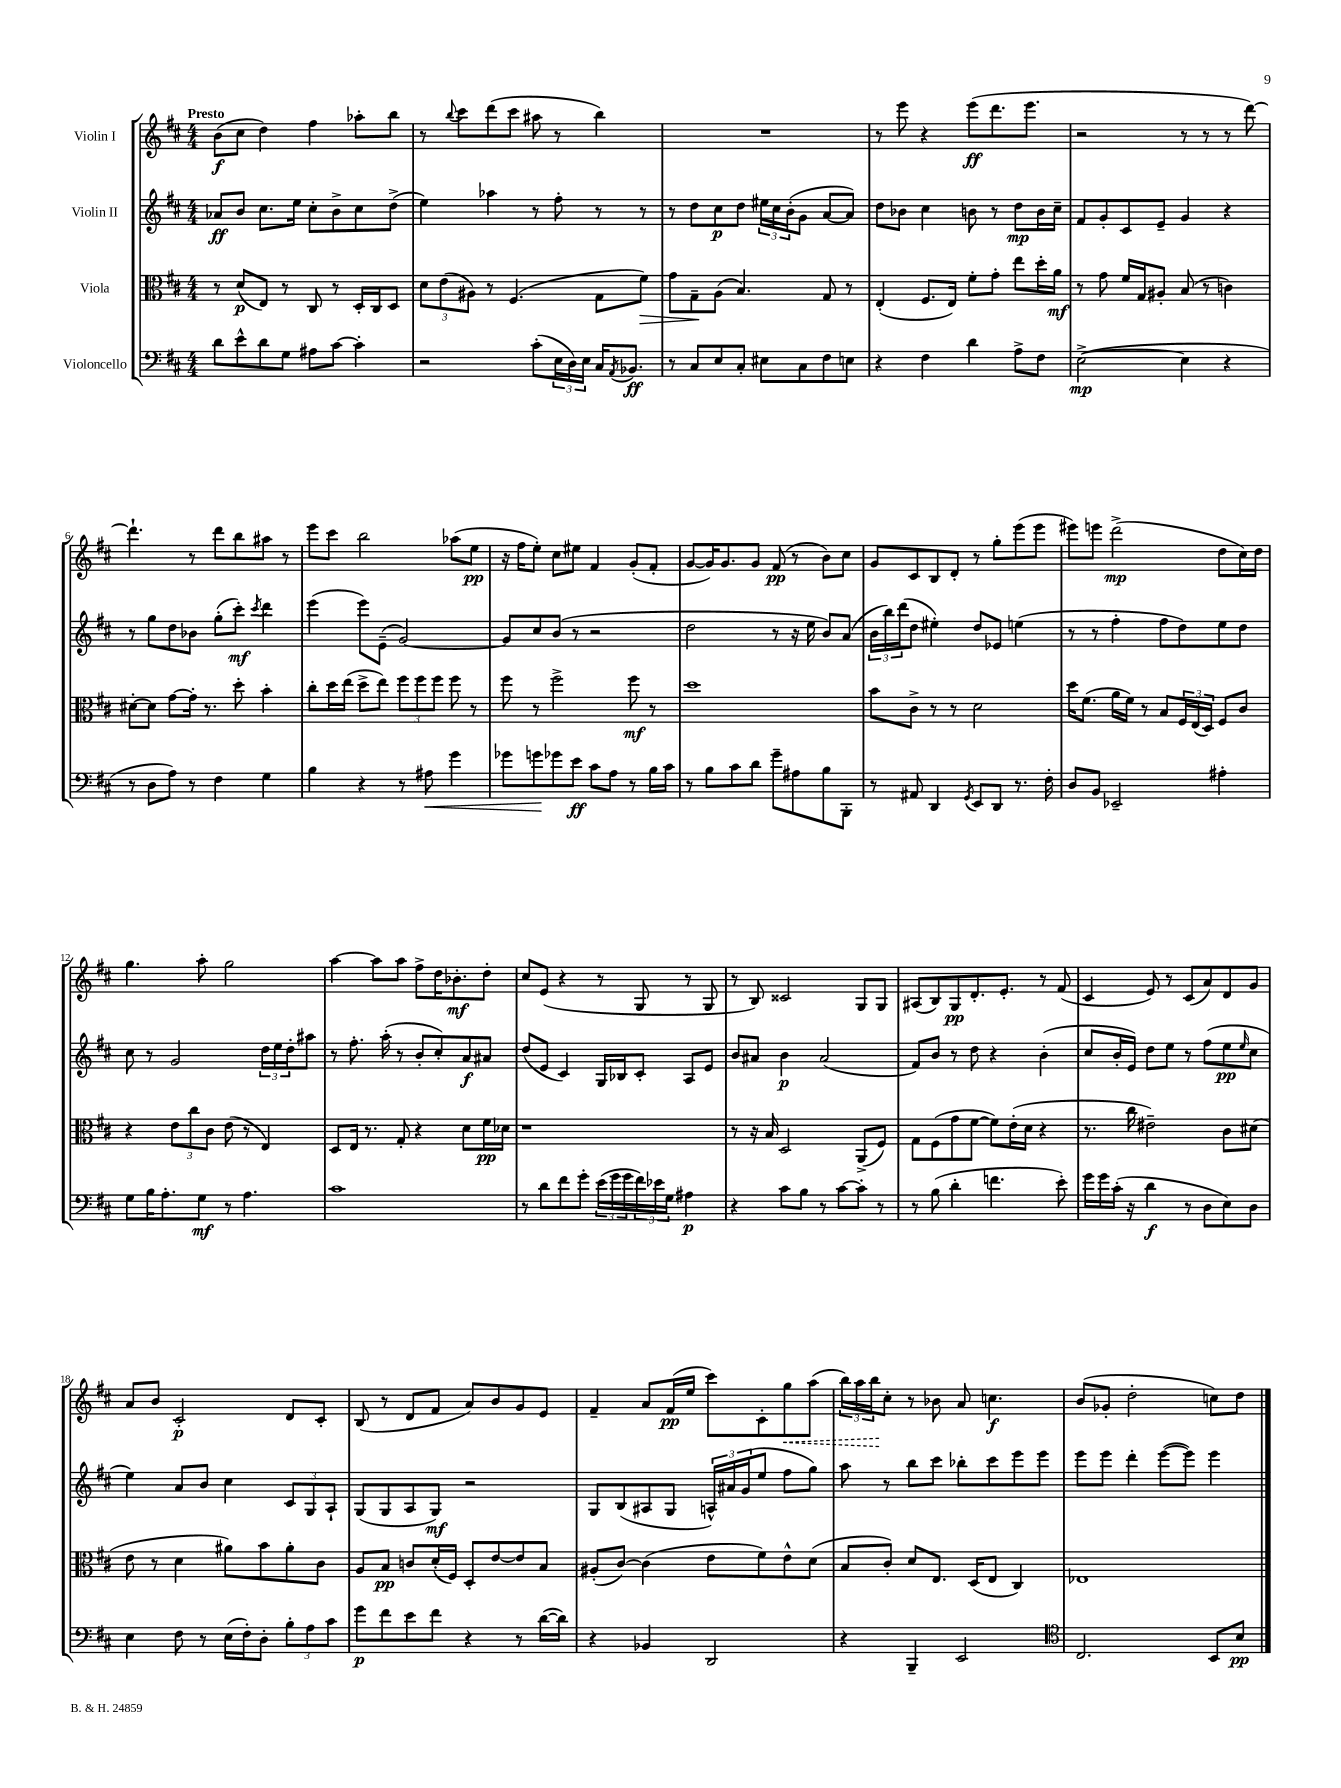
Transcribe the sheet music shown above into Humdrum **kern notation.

**kern	**dynam	**kern	**dynam	**kern	**dynam	**kern	**dynam
*part4	*part4	*part3	*part3	*part2	*part2	*part1	*part1
*staff4	*staff4	*staff3	*staff3	*staff2	*staff2	*staff1	*staff1
*I"Violoncello	*	*I"Viola	*	*I"Violin II	*	*I"Violin I	*
*clefF4	*	*clefC3	*	*clefG2	*	*clefG2	*
*k[f#c#]	*	*k[f#c#]	*	*k[f#c#]	*	*k[f#c#]	*
*M4/4	*	*M4/4	*	*M4/4	*	*M4/4	*
=1	=1	=1	=1	=1	=1	=1	=1
!	!	!	!	!	!	!LO:TX:a:B:t=Presto	!
8d\L	.	8r	.	8a-X/L	ff	(8b\L	f
8e^^\	.	(8d/L	p	8b/J	.	8cc#\J	.
8d\	.	8E/J)	.	8.cc#\L	.	4dd\)	.
8G\J	.	8r	.	.	.	.	.
.	.	.	.	16ee\Jk	.	.	.
8A#X\L	.	8C#/	.	8cc#'\L	.	4ff#\	.
[8c#\J	.	8r	.	8b^\	.	.	.
4c#'\]	.	16D'/LL	.	8cc#\	.	8aa-X'\L	.
.	.	16C#/J	.	.	.	.	.
.	.	8D/J	.	(8dd^\J	.	8bb\J	.
=2	=2	=2	=2	=2	=2	=2	=2
2r	.	12d\L	.	4ee\)	.	8r	.
.	.	(12e\	.	.	.	.	.
.	.	.	.	.	.	8qqbb/	.
.	.	.	.	.	.	8ccc#\L	.
.	.	12A#X\J)	.	.	.	.	.
.	.	8r	.	4aa-X\	.	(8ddd\	.
.	.	(4.F#/	.	.	.	8ccc#\J	.
(8c#'\L	.	.	.	8r	.	8aa#X\	.
24E\L	.	.	.	8ff#'\	.	8r	.
24D\)	.	.	.	.	.	.	.
24E\JJ	.	.	.	.	.	.	.
16C#/KL	.	8G\L	.	8r	.	4bb\)	.
8qAA/	.	.	.	.	.	.	.
8.BB-X/J	ff	.	.	.	.	.	.
!	!	!	!LO:HP:b	!	!	!	!
.	.	8f#\J)	>	8r	.	.	.
=3	=3	=3	=3	=3	=3	=3	=3
8r	.	8g\L	.	8r	.	1r	.
8C#/L	.	8G~\	.	8dd\L	.	.	.
8E/	.	(8A\J	]	8cc#\	p	.	.
8C#'/J	.	4.B/)	.	8dd\J	.	.	.
8E#X\L	.	.	.	24ee#X\LL	.	.	.
.	.	.	.	24cc#\	.	.	.
.	.	.	.	(24b'\J	.	.	.
8C#\	.	.	.	8g\J	.	.	.
8F#\	.	8G/	.	[8a/L	.	.	.
8En\J	.	8r	.	8a/J])	.	.	.
=4	=4	=4	=4	=4	=4	=4	=4
4r	.	(4E'/	.	8dd\L	.	8r	.
.	.	.	.	8b-X\J	.	8eee\	.
4F#\	.	8.F#/L	.	4cc#\	.	4r	.
.	.	16E/Jk)	.	.	.	.	.
4d\	.	8f#'\L	.	8bn\	.	(8eee\L	ff
.	.	8g'\J	.	8r	.	8.ddd\	.
8A^\L	.	8ee\L	.	8dd\L	mp	.	.
.	.	.	.	.	.	8.eee\J	.
8F#\J	.	16dd'\L	.	16b\L	.	.	.
.	.	16a\JJ	mf	16cc#~\JJ	.	.	.
=5	=5	=5	=5	=5	=5	=5	=5
([2E^\	mp	8r	.	8f#/L	.	2r	.
.	.	8g\	.	8g'/	.	.	.
.	.	16f#/LL	.	8c#/	.	.	.
.	.	16G/J	.	.	.	.	.
.	.	8A#X'/J	.	8e~/J	.	.	.
4E\]	.	(8B/	.	4g/	.	8r	.
.	.	8r	.	.	.	8r	.
4r	.	4cn\)	.	4r	.	8r	.
.	.	.	.	.	.	[8ddd\)	.
!!LO:LB:g=z
=6	=6	=6	=6	=6	=6	=6	=6
8r	.	[8d#X'\L	.	8r	.	4.ddd`\]	.
8D\L	.	8d#\J]	.	8gg\L	.	.	.
8A\J)	.	[8g\L	.	8dd\	.	.	.
8r	.	16g'\Jk]	.	8b-X\J	.	8r	.
.	.	8.r	.	.	.	.	.
4F#\	.	.	.	(8gg'\L	.	8ddd\L	.
.	.	8dd'\	.	8ccc#'\J)	mf	8bb\	.
.	.	.	.	8qccc#/	.	.	.
4G\	.	4b'\	.	4ddd\	.	8aa#X\J	.
.	.	.	.	.	.	8r	.
=7	=7	=7	=7	=7	=7	=7	=7
4B\	.	8cc#'\L	.	(4eee\	.	8eee\L	.
.	.	16dd\L	.	.	.	8ccc#\J	.
.	.	(16ee\JJ	.	.	.	.	.
4r	.	8dd^\L	.	8eee\L)	.	2bb\	.
.	.	8ee\J)	.	(8e~\J	.	.	.
8r	.	12ff#\L	.	[2g/)	.	.	.
.	.	12ff#\	.	.	.	.	.
!	!LO:HP:b	!	!	!	!	!	!
8A#X\	<	.	.	.	.	.	.
.	.	12ff#\J	.	.	.	.	.
4g\	.	8ff#\	.	.	.	(8aa-X\L	.
.	.	8r	.	.	.	8ee\J	pp
=8	=8	=8	=8	=8	=8	=8	=8
8g-X\L	.	8ff#\	.	8g/L]	.	16r	.
.	.	.	.	.	.	16ff#\KL	.
8gn\	.	8r	.	8cc#/	.	8ee'\J)	.
8g-X\	[	2ff#^\	.	(8b/J	.	8cc#\L	.
8e\J	ff	.	.	8r	.	8ee#X\J	.
8c#\L	.	.	.	2r	.	4f#/	.
8A\J	.	.	.	.	.	.	.
8r	.	8ff#\	mf	.	.	(8g'/L	.
16B\LL	.	8r	.	.	.	8f#'/J	.
16c#\JJ	.	.	.	.	.	.	.
=9	=9	=9	=9	=9	=9	=9	=9
8r	.	1dd	.	2dd\	.	[8g/L	.
8B\L	.	.	.	.	.	16g/K])	.
.	.	.	.	.	.	8.g/	.
8c#\	.	.	.	.	.	.	.
8d\J	.	.	.	.	.	8g/J	.
8g~\L	.	.	.	8r	.	(8f#/	pp
8A#X\	.	.	.	16r	.	8r	.
.	.	.	.	16ee\	.	.	.
8B\	.	.	.	8b/L)	.	8b\L)	.
8BBB'\J	.	.	.	(8a/J	.	8cc#\J	.
=10	=10	=10	=10	=10	=10	=10	=10
8r	.	8b\L	.	24b\LL	.	8g/L	.
.	.	.	.	24bb\)	.	.	.
.	.	.	.	(24ddd\J	.	.	.
8AA#X/	.	8c#^\J	.	8dd\J	.	8c#/	.
4DD/	.	8r	.	4ee#X'\)	.	8B/	.
.	.	8r	.	.	.	8d'/J	.
8qGG/	.	.	.	.	.	.	.
8EE/L	.	2d\	.	8dd/L	.	8r	.
8DD/J	.	.	.	8e-X/J	.	8gg'\L	.
8.r	.	.	.	(4een\	.	(8eee\	.
.	.	.	.	.	.	8eee\J	.
16F#'\	.	.	.	.	.	.	.
=11	=11	=11	=11	=11	=11	=11	=11
8D/L	.	16dd\KL	.	8r	.	8eee#X\L)	.
.	.	(8.f#\J	.	.	.	.	.
8BB/J	.	.	.	8r	.	8eeen\J	.
2EE-X~/	.	16a\LL	.	4ff#'\	.	(2ddd^\	mp
.	.	16f#\JJ)	.	.	.	.	.
.	.	8r	.	.	.	.	.
.	.	8B/L	.	8ff#\L	.	.	.
.	.	24F#/L	.	8dd\)	.	.	.
.	.	(24E/	.	.	.	.	.
.	.	24D/JJ)	.	.	.	.	.
4A#X'\	.	8F#/L	.	8ee\	.	8dd\L	.
.	.	8c#/J	.	8dd\J	.	16cc#\L)	.
.	.	.	.	.	.	16dd\JJ	.
!!LO:LB:g=z
=12	=12	=12	=12	=12	=12	=12	=12
8G\L	.	4r	.	8cc#\	.	4.gg\	.
16B\K	.	.	.	8r	.	.	.
8.A'\	.	.	.	.	.	.	.
.	.	12e\L	.	2g/	.	.	.
.	.	12cc#\	.	.	.	.	.
8G\J	mf	.	.	.	.	8aa'\	.
.	.	12c#\J	.	.	.	.	.
8r	.	(8e\	.	.	.	2gg\	.
4.A\	.	8r	.	.	.	.	.
.	.	4E/)	.	24dd\LL	.	.	.
.	.	.	.	24ee\	.	.	.
.	.	.	.	24dd'\J	.	.	.
.	.	.	.	8aa#X\J	.	.	.
=13	=13	=13	=13	=13	=13	=13	=13
1c#	.	8D/L	.	8r	.	[4aa\	.
.	.	16E/Jk	.	8.ff#'\	.	.	.
.	.	8.r	.	.	.	.	.
.	.	.	.	.	.	8aa\L]	.
.	.	.	.	(16aa'\	.	.	.
.	.	8G'/	.	8r	.	8aa\J	.
.	.	4r	.	8b'/L	.	8ff#^\L	.
.	.	.	.	8cc#'/)	.	16dd\K	.
.	.	.	.	.	.	8.b-X'\	mf
.	.	8d\L	.	8a/	f	.	.
.	.	16f#\L	pp	8a#X/J	.	8dd'\J	.
.	.	16d-X\JJ	.	.	.	.	.
=14	=14	=14	=14	=14	=14	=14	=14
8r	.	1r	.	(8dd/L	.	8cc#/L	.
8d\L	.	.	.	8e/J	.	(8e/J	.
8f#\	.	.	.	4c#/)	.	4r	.
8g'\J	.	.	.	.	.	.	.
(24e\LL	.	.	.	16G/LL	.	8r	.
24g\	.	.	.	.	.	.	.
.	.	.	.	16B-X/J	.	.	.
24g\	.	.	.	.	.	.	.
24f#\)	.	.	.	8c#'/J	.	8G/	.
24e-X\	.	.	.	.	.	.	.
24G\JJ	.	.	.	.	.	.	.
4A#X\	p	.	.	8A/L	.	8r	.
.	.	.	.	8e/J	.	8G/	.
=15	=15	=15	=15	=15	=15	=15	=15
4r	.	8r	.	8b/L	.	8r	.
.	.	16r	.	8a#X/J	.	8B/)	.
.	.	16B/	.	.	.	.	.
8c#\L	.	2D/	.	4b\	p	2c##X/	.
8B\J	.	.	.	.	.	.	.
8r	.	.	.	(2a#/	.	.	.
[8c#\L	.	.	.	.	.	.	.
8c#'\J]	.	(8AA^/L	.	.	.	8G/L	.
8r	.	8F#/J)	.	.	.	8G/J	.
=16	=16	=16	=16	=16	=16	=16	=16
8r	.	8G\L	.	8f#/L)	.	(8A#X/L	.
(8B\	.	(8F#\	.	8b/J	.	8B/)	.
4d'\	.	8g\	.	8r	.	8G/	pp
.	.	[8f#\J	.	8dd\	.	8.d'/	.
4.fn\	.	8f#\L])	.	4r	.	.	.
.	.	.	.	.	.	8.e'/J	.
.	.	(16e'\L	.	.	.	.	.
.	.	16d\JJ	.	.	.	.	.
.	.	4r	.	(4b'\	.	8r	.
8e'\)	.	.	.	.	.	(8f#/	.
=17	=17	=17	=17	=17	=17	=17	=17
16g\LL	.	8.r	.	8cc#/L	.	4c#/	.
16g\	.	.	.	.	.	.	.
(16c#'\JJ	.	.	.	16b'/L	.	.	.
16r	.	16cc#\	.	16e/JJ)	.	.	.
4d\	f	2e#X~\)	.	8dd\L	.	8e/)	.
.	.	.	.	8ee\J	.	8r	.
8r	.	.	.	8r	.	(8c#/L	.
8D\L	.	.	.	(8ff#\L	.	8a/)	.
8E\)	.	8c#\L	.	8ee\	pp	8d/	.
.	.	.	.	16qqee/	.	.	.
8D\J	.	(8d#X\J	.	8cc#\J	.	8g/J	.
!!LO:LB:g=z
=18	=18	=18	=18	=18	=18	=18	=18
4E\	.	8e\	.	4ee\)	.	8a/L	.
.	.	8r	.	.	.	8b/J	.
8F#\	.	4d\	.	8a/L	.	2c#'/	p
8r	.	.	.	8b/J	.	.	.
(16E\LL	.	8a#X\L)	.	4cc#\	.	.	.
16F#'\J)	.	.	.	.	.	.	.
8D'\J	.	8b\	.	.	.	.	.
12B'\L	.	8a#'\	.	12c#/L	.	8d/L	.
12A\	.	.	.	12G/	.	.	.
.	.	8c#\J	.	.	.	8c#'/J	.
12c#\J	.	.	.	12A`/J	.	.	.
=19	=19	=19	=19	=19	=19	=19	=19
8g\L	p	8A/L	.	(8G/L	.	(8B/	.
8f#\	.	8B/J	pp	8G/	.	8r	.
8e\	.	8cn/L	.	8A/	.	8d/L	.
8f#\J	.	(16d'/L	.	8G/J)	mf	8f#/J	.
.	.	16F#/JJ)	.	.	.	.	.
4r	.	8D'/L	.	2r	.	8a/L)	.
.	.	[8e/	.	.	.	8b/	.
8r	.	8e/]	.	.	.	8g/	.
([16d\LL	.	8B/J	.	.	.	8e/J	.
16d\JJ])	.	.	.	.	.	.	.
=20	=20	=20	=20	=20	=20	=20	=20
4r	.	(8A#X'/L	.	8G/L	.	4f#~/	.
.	.	[8c#/J)	.	(8B/	.	.	.
4BB-X/	.	(4c#\]	.	8A#X/	.	8a/L	.
.	.	.	.	8G/J	.	(16f#/L	pp
.	.	.	.	.	.	16ee/JJ	.
2DD/	.	8e\L	.	24An^^/LL)	.	8ccc#\L)	.
.	.	.	.	24a#X/	.	.	.
.	.	.	.	(24g/J	.	.	.
.	.	8f#\)	.	8ee/J	.	8c#'\	.
!	!	!	!	!	!	!	!LO:HP:b
.	.	8e^^\	.	8ff#\L	.	8gg\	<
.	.	(8d\J	.	8gg\J)	.	(8aa\J	.
=21	=21	=21	=21	=21	=21	=21	=21
4r	.	8B/L	.	8aa\	.	24bb\LL)	.
.	.	.	.	.	.	24aa\	.
.	.	.	.	.	.	24bb\J	.
.	.	8c#'/J)	.	8r	.	8cc#'\J	[
4BBB~/	.	8d/L	.	8bb\L	.	8r	.
.	.	8.E/J	.	8ccc#\J	.	8b-X\	.
2EE/	.	.	.	8bb-X'\L	.	8a/	.
.	.	(16D/KL	.	.	.	.	.
.	.	8E/J	.	8ccc#\	.	4.ccn\	f
.	.	4C#/)	.	8eee\	.	.	.
.	.	.	.	8eee\J	.	.	.
=22	=22	=22	=22	=22	=22	=22	=22
*clefC4	*	*	*	*	*	*	*
2.C#/	.	1E-X	.	8eee\L	.	(8b/L	.
.	.	.	.	8eee\J	.	8g-X'/J	.
.	.	.	.	4ddd'\	.	2dd'\	.
.	.	.	.	([8eee\L	.	.	.
.	.	.	.	8eee\J])	.	.	.
8BB/L	.	.	.	4eee\	.	8ccn\L)	.
8B/J	pp	.	.	.	.	8dd\J	.
==	==	==	==	==	==	==	==
*-	*-	*-	*-	*-	*-	*-	*-
